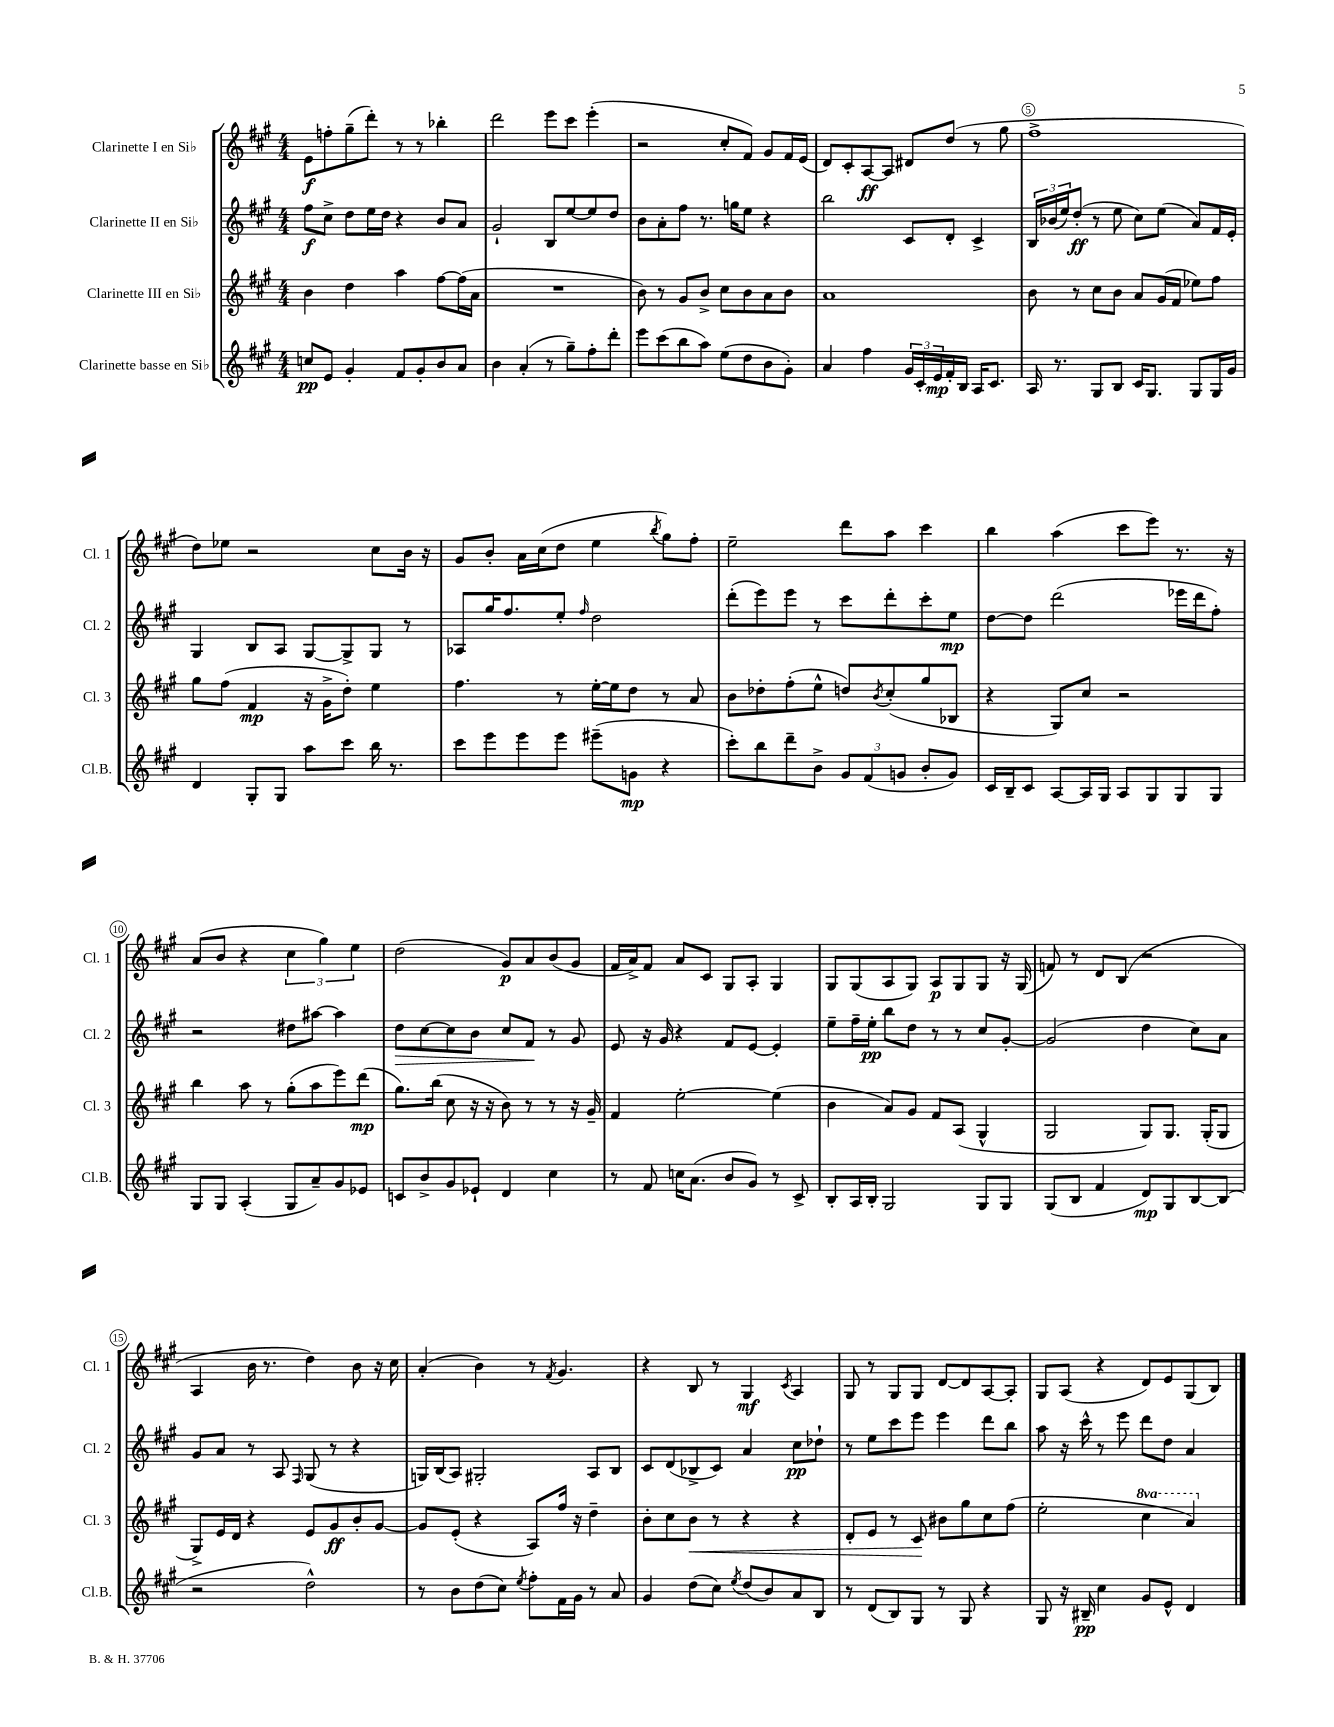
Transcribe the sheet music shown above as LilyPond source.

<<
\new StaffGroup <<
\new Staff = "s0" \with { instrumentName = "Clarinette I en Sib" shortInstrumentName = "Cl. 1" } {
    \clef treble \key a \major \numericTimeSignature \time 4/4
    e'8\f f''8-. gis''8--( d'''8-.) r8 r8 bes''4-. |
    d'''2 e'''8 cis'''8 e'''4-.( |
    r2 cis''8-. fis'8) gis'8 fis'16 e'16( |
    d'8) cis'8-. a8~\ff a8 dis'8 d''8( r8 gis''8 |
    fis''1-> |
    d''8) ees''8 r2 cis''8 b'16 r16 |
    gis'8 b'8-. a'16 cis''16( d''8 e''4 \acciaccatura { b''8 } gis''8) fis''8-. |
    e''2-- d'''8 a''8 cis'''4 |
    b''4 a''4( cis'''8 e'''8) r8. r16 |
    a'8( b'8 r4 \tuplet 3/2 { cis''4 gis''4) e''4 } |
    d''2( gis'8\p) a'8 b'8( gis'8 |
    fis'16 a'16->) fis'8 a'8 cis'8 gis8 a8-. gis4 |
    gis8 gis8( a8 gis8) a8\p gis8 gis8 r16 gis16( |
    f'8) r8 d'8 b8( r2 |
    a4 b'16 r8. d''4) b'8 r16 cis''16 |
    a'4-.( b'4) r8 \acciaccatura { fis'8 } gis'4. |
    r4 b8 r8 gis4\mf \acciaccatura { cis'8 } a4 |
    gis8 r8 gis8 gis8 d'8~ d'8 a8~ a8-. |
    gis8 a8( r4 d'8) e'8 gis8( b8) \bar "|." |
}
\new Staff = "s1" \with { instrumentName = "Clarinette II en Sib" shortInstrumentName = "Cl. 2" } {
    \clef treble \key a \major \numericTimeSignature \time 4/4
    fis''8\f cis''8-> d''8 e''16 d''16 r4 b'8 a'8 |
    gis'2-! b8 e''8~ e''8 d''8 |
    b'8 a'8-. fis''8 r8. g''16 e''8 r4 |
    b''2 cis'8 d'8-. cis'4-> |
    \tuplet 3/2 { b16 bes'16( e''16) } d''8-.\ff( r8 e''8 cis''8) e''8( a'8) fis'16 e'16-. |
    gis4 b8 a8 gis8~ gis8-> gis8 r8 |
    aes8 gis''16 fis''8. e''8-. \grace { fis''16 } d''2 |
    d'''8-.( e'''8) e'''8 r8 cis'''8 d'''8-. cis'''8-. e''8\mp |
    d''8~ d''8 d'''2( ees'''16 d'''16 fis''8-.) |
    r2 dis''8 ais''8~ ais''4 |
    d''8\> cis''8~ cis''8 b'8 cis''8 fis'8\! r8 gis'8 |
    e'8 r16 gis'16 r4 fis'8 e'8~ e'4-. |
    e''8-- fis''16-- e''16-.\pp b''8 d''8 r8 r8 cis''8 gis'8~-. |
    gis'2( d''4 cis''8) a'8 |
    gis'8 a'8 r8 a8 \grace { fis16 } gis8( r8 r4 |
    g16) b16( a8) gis2-. a8 b8 |
    cis'8 d'8( bes8-> cis'8) a'4 cis''8\pp des''8-! |
    r8 e''8 cis'''8 e'''8 e'''4 d'''8 b''8 |
    a''8 r16 cis'''16-^ r8 e'''8 d'''8 d''8 a'4 \bar "|." |
}
\new Staff = "s2" \with { instrumentName = "Clarinette III en Sib" shortInstrumentName = "Cl. 3" } {
    \clef treble \key a \major \numericTimeSignature \time 4/4 \set Staff.ottavationMarkups = #ottavation-simple-ordinals
    b'4 d''4 a''4 fis''8~ fis''16( a'16 |
    R1 |
    b'8) r8 gis'8 b'8-> cis''8 b'8 a'8 b'8 |
    a'1 |
    b'8 r8 cis''8 b'8 a'8 gis'16( fis'16 ees''8) fis''8 |
    gis''8 fis''8( fis'4\mp r16 gis'16-> d''8-.) e''4 |
    fis''4. r8 e''16~-. e''16 d''8 r8 a'8 |
    b'8 des''8-. fis''8-.( e''8-^ d''8) \acciaccatura { b'8 } cis''8-.( gis''8 bes8 |
    r4 gis8) cis''8 r2 |
    b''4 a''8 r8 gis''8-.( a''8 e'''8) d'''8\mp( |
    gis''8.) b''16( cis''8 r16 r16 b'8) r8 r8 r16 gis'16-- |
    fis'4 e''2~-. e''4( |
    b'4 a'8) gis'8 fis'8 a8( gis4-^ |
    gis2 gis8) gis8. gis16-.( gis8 |
    gis8->) e'16 d'16 r4 e'8 gis'8\ff b'8-. gis'8~ |
    gis'8 e'8-.( r4 a8) fis''16 r16 d''4-- |
    b'8-. cis''8 b'8\< r8 r4 r4 |
    d'8-. e'8 r8 cis'8\! bis'8 gis''8 cis''8 fis''8( |
    e''2-. \ottava #1 cis'''4 a''4) \ottava #0 \bar "|." |
}
\new Staff = "s3" \with { instrumentName = "Clarinette basse en Sib" shortInstrumentName = "Cl.B." } {
    \clef treble \key a \major \numericTimeSignature \time 4/4
    c''8\pp e'8 gis'4-. fis'8 gis'8-. b'8 a'8 |
    b'4 a'4-.( r8 gis''8--) fis''8-. d'''8-. |
    e'''8 cis'''8( b''8 a''8) e''8( d''8 b'8 gis'8-.) |
    a'4 fis''4 \tuplet 3/2 { gis'16 cis'16-. e'16\mp } fis'16-. b16 a16 cis'8. |
    a16 r8. gis8 b8 cis'16 gis8. gis8 gis16 gis'16 |
    d'4 gis8-. gis8 a''8 cis'''8 b''16 r8. |
    cis'''8 e'''8 e'''8 e'''8 eis'''8--( g'8\mp r4 |
    cis'''8-.) b''8 d'''8-- b'8-> \tuplet 3/2 { gis'8 fis'8( g'8 } b'8-. g'8) |
    cis'16 b16-- cis'8 a8~ a16 gis16 a8 gis8 gis8 gis8 |
    gis8 gis8 a4-.( gis8 a'8--) gis'8 ees'8 |
    c'8 b'8-> gis'8 ees'8-! d'4 cis''4 |
    r8 fis'8 c''16 a'8.( b'8 gis'8) r8 cis'8-> |
    b8-. a16 b16-. gis2 gis8 gis8 |
    gis8( b8 fis'4 d'8\mp) gis8 b8~ b8( |
    r2 d''2-^) |
    r8 b'8 d''8( cis''8) \acciaccatura { e''8 } fis''8-. fis'16 gis'16 r8 a'8 |
    gis'4 d''8( cis''8) \acciaccatura { e''8 } d''8( b'8) a'8 b8 |
    r8 d'8( b8) gis8 r8 gis8 r4 |
    gis8 r16 bis16--\pp cis''4 gis'8 e'8-^ d'4 \bar "|." |
}
>>
>>
\layout { \context { \Score \override BarNumber.break-visibility = ##(#f #t #t) barNumberVisibility = #(every-nth-bar-number-visible 5) \override BarNumber.stencil = #(make-stencil-circler 0.1 0.3 ly:text-interface::print) } }
